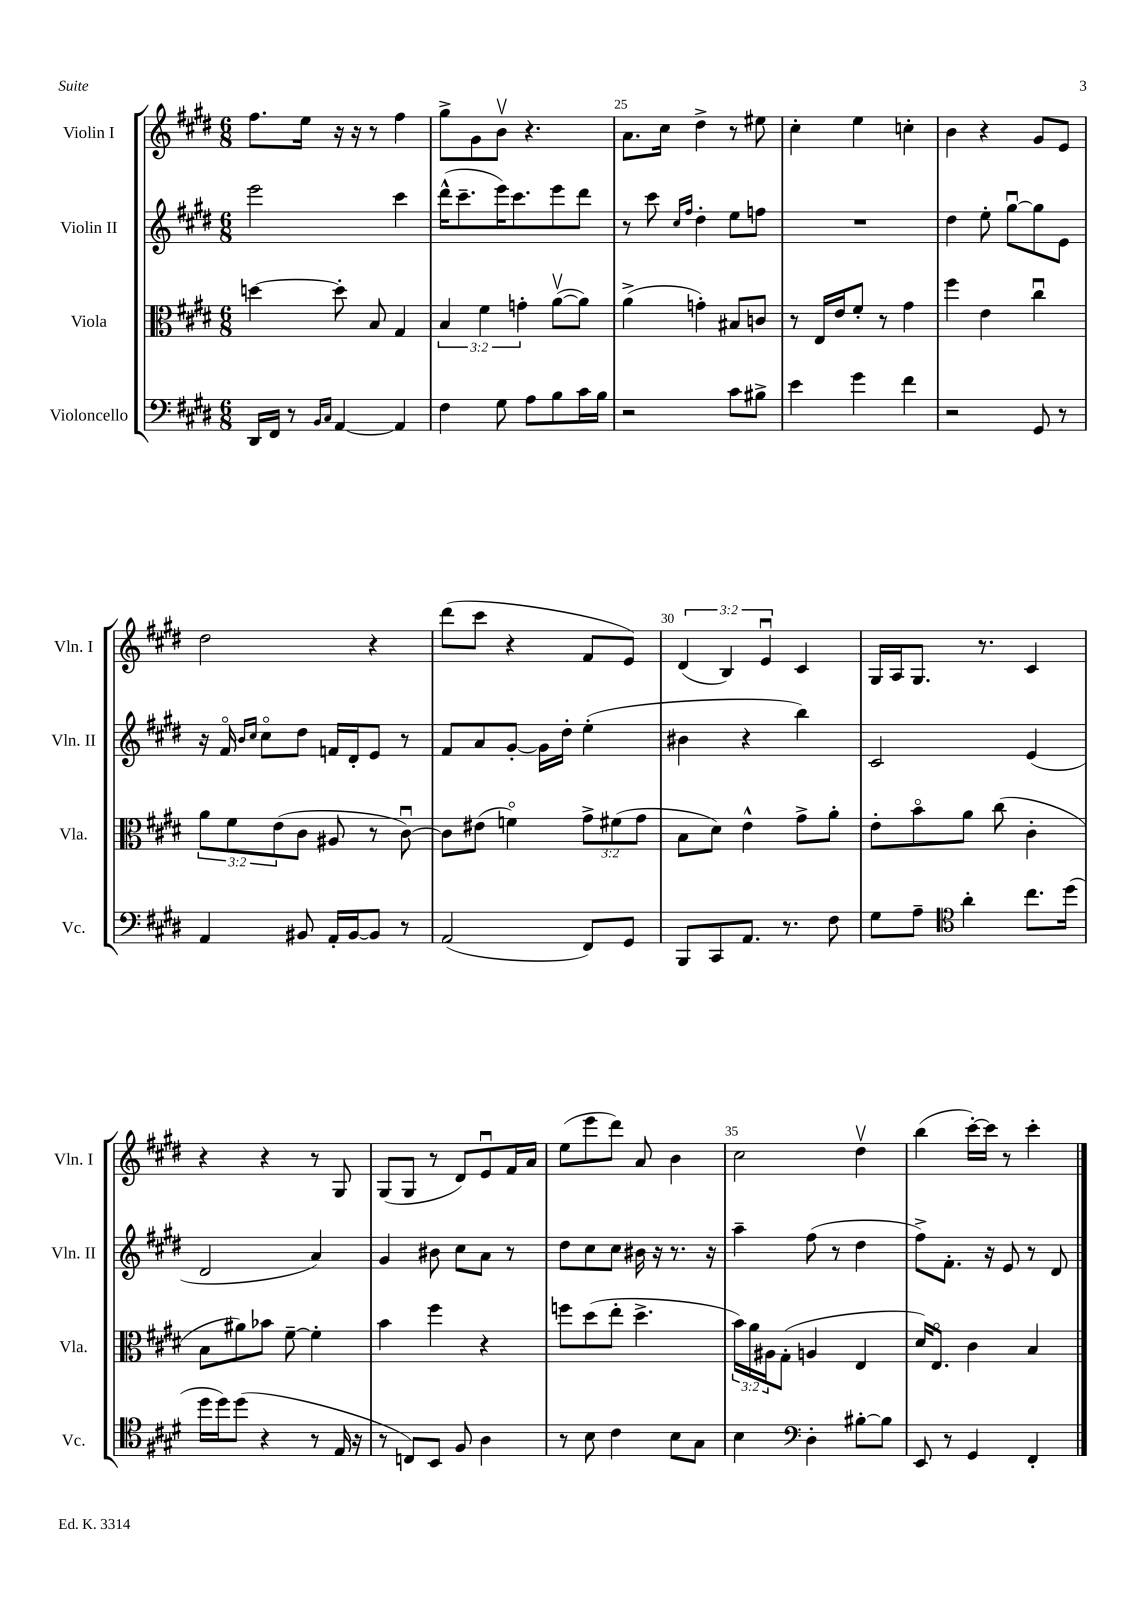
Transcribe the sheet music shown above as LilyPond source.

<<
\new StaffGroup <<
\new Staff = "s0" \with { instrumentName = "Violin I" shortInstrumentName = "Vln. I" } {
    \clef treble \key e \major \numericTimeSignature \time 6/8 \override Staff.TupletNumber.text = #tuplet-number::calc-fraction-text
    fis''8. e''16 r16 r16 r8 fis''4 |
    gis''8-> gis'8 b'8\upbow r4. |
    a'8. cis''16 dis''4-> r8 eis''8 |
    cis''4-. e''4 c''4-. |
    b'4 r4 gis'8 e'8 |
    dis''2 r4 |
    dis'''8( cis'''8 r4 fis'8 e'8) |
    \tuplet 3/2 { dis'4( b4) e'4\downbow } cis'4 |
    gis16 a16 gis8. r8. cis'4 |
    r4 r4 r8 gis8 |
    gis8( gis8 r8 dis'8) e'8\downbow fis'16 a'16 |
    e''8( e'''8 dis'''8) a'8 b'4 |
    cis''2 dis''4\upbow |
    b''4( cis'''16~-.) cis'''16 r8 cis'''4-. \bar "|." |
}
\new Staff = "s1" \with { instrumentName = "Violin II" shortInstrumentName = "Vln. II" } {
    \clef treble \key e \major \numericTimeSignature \time 6/8
    e'''2 cis'''4 |
    dis'''16-^( cis'''8.-- e'''16) cis'''8. e'''8 dis'''8 |
    r8 cis'''8 \grace { cis''16 fis''16 } dis''4-. e''8 f''8 |
    R2. |
    dis''4 e''8-. gis''8~\downbow gis''8 e'8 |
    r16 fis'16\flageolet \grace { b'16 cis''16 } cis''8\flageolet dis''8 f'16 dis'16-. e'8 r8 |
    fis'8 a'8 gis'8~-. gis'16 dis''16-. e''4-.( |
    bis'4 r4 b''4) |
    cis'2 e'4( |
    dis'2 a'4) |
    gis'4 bis'8 cis''8 a'8 r8 |
    dis''8 cis''8 cis''8 bis'16 r16 r8. r16 |
    a''4-- fis''8( r8 dis''4 |
    fis''8->) fis'8.-. r16 e'8 r8 dis'8 \bar "|." |
}
\new Staff = "s2" \with { instrumentName = "Viola" shortInstrumentName = "Vla." } {
    \clef alto \key e \major \numericTimeSignature \time 6/8 \override Staff.TupletNumber.text = #tuplet-number::calc-fraction-text
    d''4~ d''8-. b8 gis4 |
    \tuplet 3/2 { b4 fis'4 g'4-. } a'8~\upbow( a'8) |
    a'4->( g'4-.) bis8 c'8 |
    r8 e16 e'16 fis'8-. r8 gis'4 |
    fis''4 e'4 cis''4\downbow |
    \tuplet 3/2 { a'8 fis'8 e'8( } cis'8 ais8 r8 cis'8~\downbow) |
    cis'8 eis'8( f'4\flageolet) \tuplet 3/2 { gis'8-> fis'8( gis'8 } |
    b8 dis'8) e'4-^ gis'8-> a'8-. |
    e'8-. b'8\flageolet a'8 cis''8( cis'4-. |
    b8 ais'8) bes'8 fis'8~-- fis'4-. |
    b'4 fis''4 r4 |
    f''8 dis''8( e''8-. dis''4.-> |
    \tuplet 3/2 { b'16) a'16 ais16 } gis8-.( a4 e4 |
    dis'16) e8.\flageolet cis'4 b4 \bar "|." |
}
\new Staff = "s3" \with { instrumentName = "Violoncello" shortInstrumentName = "Vc." } {
    \clef bass \key e \major \numericTimeSignature \time 6/8
    dis,16 fis,16 r8 \grace { b,16 cis16 } a,4~ a,4 |
    fis4 gis8 a8 b8 cis'16 b16 |
    r2 cis'8 bis8-> |
    e'4 gis'4 fis'4 |
    r2 gis,8 r8 |
    a,4 bis,8 a,16-. bis,16~ bis,8 r8 |
    a,2( fis,8) gis,8 |
    b,,8 cis,8 a,8. r8. fis8 |
    gis8 a8-- \clef tenor a'4-. cis''8. dis''16( |
    dis''16 dis''16) dis''8( r4 r8 e16 r16 |
    r8 c8) b,8 fis8 a4 |
    r8 b8 cis'4 b8 gis8 |
    b4 \clef bass dis4-. bis8~-. bis8 |
    e,8 r8 gis,4 fis,4-. \bar "|." |
}
>>
>>
\layout { \context { \Score currentBarNumber = #23 \override BarNumber.break-visibility = ##(#f #t #t) barNumberVisibility = #(every-nth-bar-number-visible 5) } }
